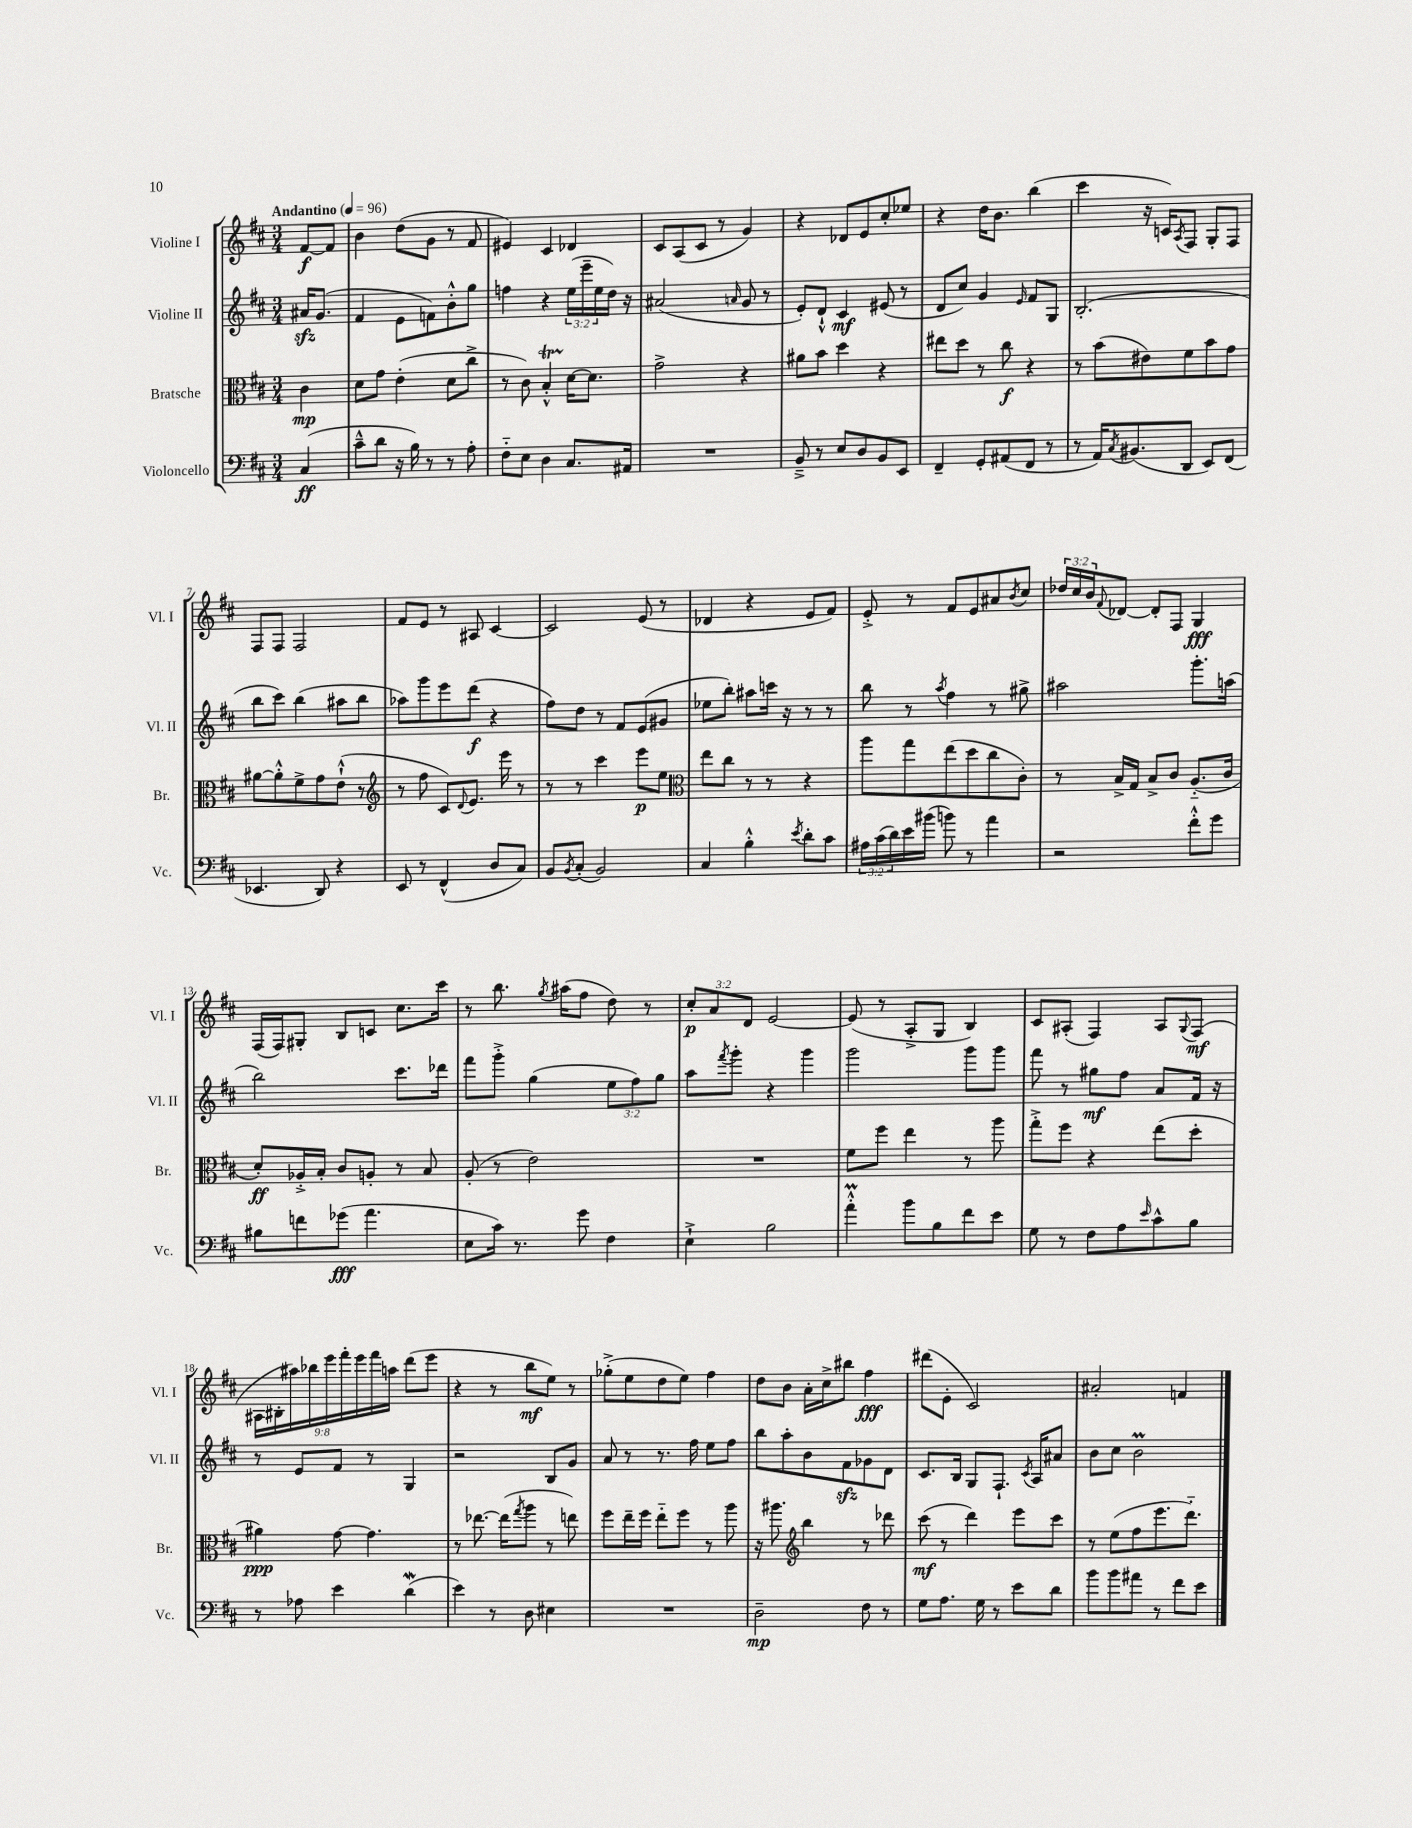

**kern	**kern	**kern	**kern
*staff4	*staff3	*staff2	*staff1
*clefF4	*clefC3	*clefG2	*clefG2
*k[f#c#]	*k[f#c#]	*k[f#c#]	*k[f#c#]
*M3/4	*M3/4	*M3/4	*M3/4
*MM96	*MM96	*MM96	*MM96
(4C#	4c#	16a#	[8f#
.	.	(8.g	.
.	.	.	8f#]
=	=	=	=
8c#~^^	8d	4f#	4b
8d	8g	.	.
16r	(4e'	8e	(8dd
16B)	.	.	.
8r	.	8f)	8g
8r	8d	8b'^^	8r
8A'	8cc#^	8gg	8f#
=	=	=	=
8F#'~	8r	4ff	4e#)
8E	8c#)	.	.
4D	4B'^^	4r	4c#
8.C#	[16d	(24ee	4d-
.	.	24eee~	.
.	8.d]	.	.
.	.	24ee	.
.	.	16dd)	.
16AA#	.	16r	.
=	=	=	=
2.r	2g^	(2a#	8c#
.	.	.	(8A
.	.	.	8c#
.	.	.	8r
.	.	16qqa	.
.	4r	8g	4g)
.	.	8r	.
=	=	=	=
8BB~^	8a#	8e')	4r
8r	8b	8d`^^	.
8E	4dd	4c#	8d-
8D	.	.	8e
8BB	4r	(8e#	8cc#'
8EE	.	8r	8ee-
=	=	=	=
4FF#~	8ee#	8d	4r
.	8dd	8cc#)	.
8GG'	8r	4g	16dd
.	.	.	8.b
(8AA#	8cc#	.	.
.	.	16qqe	.
8FF#	4r	8f#	(4bb
8r	.	8G	.
=	=	=	=
8r	8r	(2.B'	4ccc#
16AA)	(8b	.	.
8qC#	.	.	.
(8.BB#	.	.	.
.	8e#)	.	16r
.	.	.	16c)
.	.	.	8qA
8DD	8f#	.	8F#
8EE)	8b	.	8G'
(8FF#	8g	.	8F#
=	=	=	=
4.EE-	[8a#	8bb	8F#
.	8a#'^^]	8ccc#)	8F#
.	8f#^	(4bb	2F#
8DD)	8g	.	.
4r	(8e`^^	8aa#	.
.	8r	8bb	.
=	=	=	=
*	*clefG2	*	*
8EE	8r	8aa-)	8f#
8r	8ff#	8ggg	8e
(4FF#^^	8c#)	8eee	8r
.	8qqd	.	.
.	8.e	(8ddd	8A#
8D	.	4r	[4c#
.	16eee	.	.
8C#)	8r	.	.
=	=	=	=
8BB	8r	8ff#)	2c#]
8qBB	.	.	.
(8C#'	8r	8dd	.
2BB)	4ccc#	8r	.
.	.	8f#	.
.	8eee	(8e	(8e
.	8ee	8g#	8r
=	=	=	=
*	*clefC3	*	*
4C#	8ee	8ee-	4d-
.	8cc#	8bb')	.
4B'^^	8r	8aa#	4r
.	8r	16ccc	.
.	.	16r	.
8qe	.	.	.
8d'	4r	8r	8e
8c#	.	8r	8f#)
=	=	=	=
24A#	8aa	8bb	8e'^
(24c#	.	.	.
24d)	.	.	.
16e	8gg	8r	8r
(16b#	.	.	.
.	.	8qaa	.
8b)	(8ee	4ff#	8f#
8r	8dd	.	8e
4a	8cc#	8r	8a#
.	.	.	8qb
.	8c#')	8gg#^	8cc#
=	=	=	=
2r	8r	2aa#	24dd-
.	.	.	24cc#
.	.	.	24b
.	.	.	8qqf#
.	16B^	.	[8d-
.	16G	.	.
.	8B^	.	8d-']
.	8c#	.	8F#
8f#'^^	(8.A'~	8.ggg'	4G
8g	.	.	.
.	16c#	(16aa	.
=	=	=	=
8B#	8d')	2bb)	(16F#
.	.	.	16F#)
8f	16A-'^	.	8G#'
.	16B'	.	.
(8g-	8c#	.	8B
4.a	8A'	.	8c
.	8r	8.ccc#	8.cc#
.	8B	.	.
.	.	16ddd-	16ccc#
=	=	=	=
8E	(8A'	8fff#	8r
16c#)	8r	8ggg'^	8.bb
8.r	.	.	.
.	2e)	(4gg	.
.	.	.	8qgg
.	.	.	(16aa#
8g	.	.	8ff#
4F#	.	12ee	8dd)
.	.	12ff#)	.
.	.	.	8r
.	.	12gg	.
=	=	=	=
4E`^	2.r	8aa	12cc#'
.	.	.	12a
.	.	8qfff#	.
.	.	8ggg'	.
.	.	.	12d
2B	.	4r	[2e
.	.	4ggg	.
=	=	=	=
4a'^^	8f#	2ggg	(8e]
.	8ff#	.	8r
8b	4ee	.	8A'^
8B	.	.	8G
8f#	8r	8ggg	4B)
8e	8aa	8ggg	.
=	=	=	=
8G	8gg'^	8fff#	8c#
8r	8ff#	8r	(8A#'
8F#	4r	8gg#	4F#)
8A	.	8ff#	.
16qqe	.	.	.
8c#^^	(8ee	8a	8A#
.	.	.	8qqG
8B	8dd'	16f#	(8F#
.	.	16r	.
=	=	=	=
8r	4a#)	8r	18A#
.	.	.	18B#'
.	.	.	18aa#)
8A-	.	8e	.
.	.	.	18bb-
.	.	.	18eee
4e	[8g	8f#	.
.	.	.	18fff#'
.	.	.	18eee
.	4.g]	8r	.
.	.	.	18fff#
.	.	.	18aa
(4d	.	4G	(8ddd
.	.	.	8eee
=	=	=	=
4e)	8r	2r	4r
.	[8.ee-	.	.
8r	.	.	8r
.	(16ee-]	.	.
.	8qgg	.	.
8D	8aa	.	8bb
4E#	8r	8B	8ee)
.	8ee)	8g	8r
=	=	=	=
2.r	8ff#	8a	(8gg-'^
.	16ee~	8r	8ee
.	16ff#	.	.
.	8ee'~	8.r	8dd
.	8ff#	.	8ee)
.	.	16ff#	.
.	8r	8ee	4ff#
.	8aa	8ff#	.
=	=	=	=
2D~	16r	8bb	8dd
.	8.aa#	.	.
.	.	8aa'	8b
*	*clefG2	*	*
.	4bb	8b	16a'
.	.	.	16cc#^
.	.	8f#	8bb#
8F#	8r	8g-	4ff#
8r	8ddd-	8d	.
=	=	=	=
8G	(8ccc#	8.c#	(8ddd#
8.A	8r	.	8e'
.	.	16B	.
.	4ddd)	8G	2c#)
16G	.	.	.
8r	.	8.F#`	.
8e	8eee	.	.
.	.	8qc#	.
.	.	16A	.
8d	8ccc#	8a#	.
=	=	=	=
8b	8r	8b	2a#'
8b	(8ee	8cc#	.
8a#	8ff#	2b	.
8r	8.eee	.	.
8f#	.	.	4f
.	8.ddd'~)	.	.
8e	.	.	.
==	==	==	==
*-	*-	*-	*-
